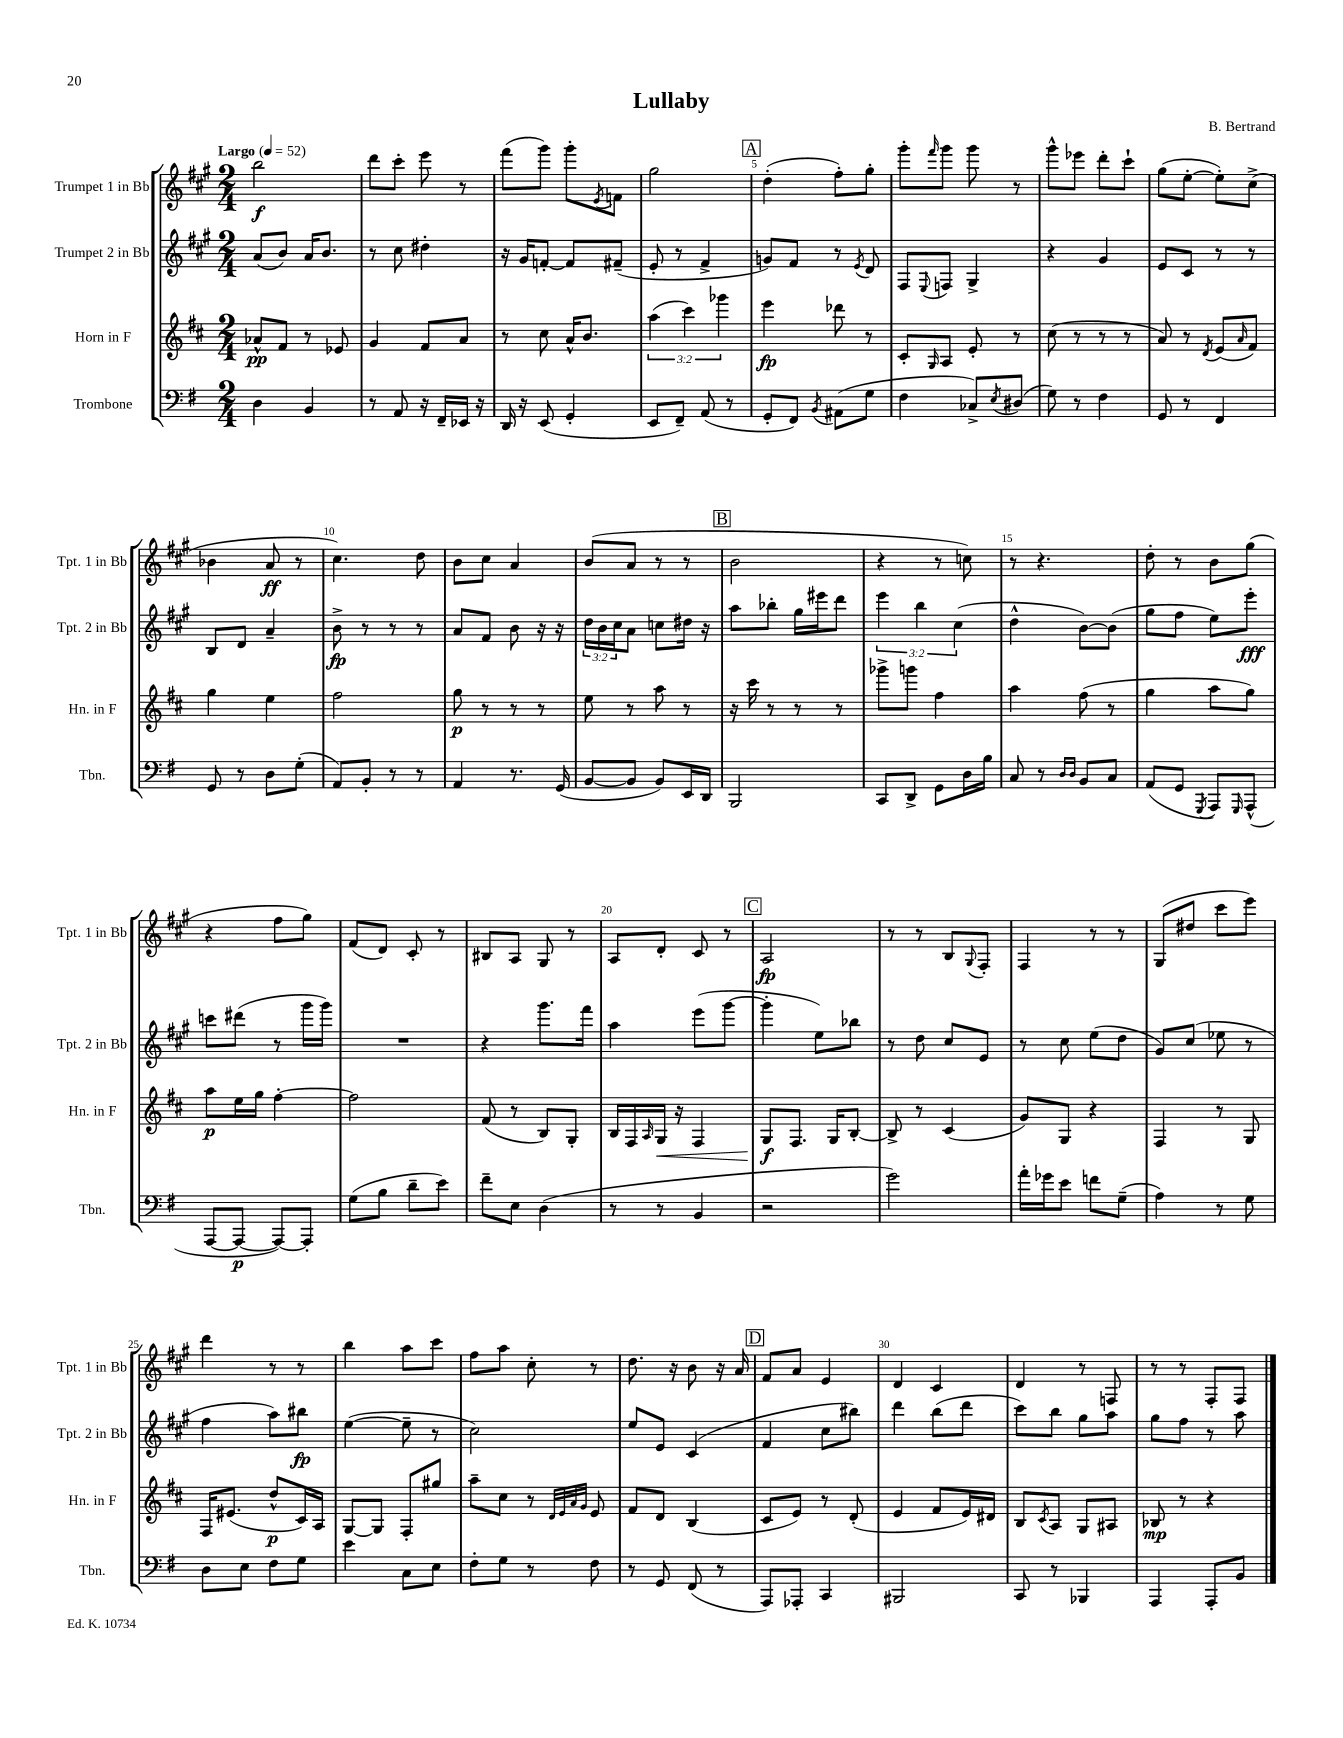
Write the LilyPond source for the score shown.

\header { title = "Lullaby" composer = "B. Bertrand" }
<<
\new StaffGroup <<
\new Staff = "s0" \with { instrumentName = "Trumpet 1 in Bb" shortInstrumentName = "Tpt. 1 in Bb" } {
    \clef treble \key a \major \numericTimeSignature \time 2/4 \tempo "Largo" 4 = 52
    b''2\f |
    d'''8 cis'''8-. e'''8 r8 |
    fis'''8( gis'''8) gis'''8-. \acciaccatura { e'8 } f'8 |
    gis''2 |
    \mark \markup { \box "A" } d''4-.( fis''8-.) gis''8-. |
    gis'''8-. \grace { fis'''16 } gis'''8 gis'''8 r8 |
    gis'''8-^ ees'''8 d'''8-. cis'''8-! |
    gis''8( e''8~-. e''8-.) cis''8->( |
    bes'4 a'8\ff r8 |
    cis''4.) d''8 |
    b'8 cis''8 a'4 |
    b'8( a'8 r8 r8 |
    \mark \markup { \box "B" } b'2 |
    r4 r8 c''8) |
    r8 r4. |
    d''8-. r8 b'8 gis''8( |
    r4 fis''8 gis''8) |
    fis'8( d'8) cis'8-. r8 |
    bis8 a8 gis8 r8 |
    a8 d'8-. cis'8 r8 |
    \mark \markup { \box "C" } a2\fp |
    r8 r8 b8 \appoggiatura { gis8 } fis8-. |
    fis4 r8 r8 |
    gis8( dis''8 cis'''8 e'''8) |
    d'''4 r8 r8 |
    b''4 a''8 cis'''8 |
    fis''8 a''8 cis''8-. r8 |
    d''8. r16 b'8 r16 a'16 |
    \mark \markup { \box "D" } fis'8 a'8 e'4 |
    d'4 cis'4 |
    d'4 r8 f8 |
    r8 r8 fis8-. fis8 \bar "|." |
}
\new Staff = "s1" \with { instrumentName = "Trumpet 2 in Bb" shortInstrumentName = "Tpt. 2 in Bb" } {
    \clef treble \key a \major \numericTimeSignature \time 2/4 \override Staff.TupletNumber.text = #tuplet-number::calc-fraction-text
    a'8( b'8) a'16 b'8. |
    r8 cis''8 dis''4-. |
    r16 gis'16 f'8~-. f'8 fis'8--( |
    e'8-. r8 fis'4-> |
    \mark \markup { \box "A" } g'8) fis'8 r8 \acciaccatura { e'8 } d'8 |
    fis8 \appoggiatura { e8 } f8 gis4-> |
    r4 gis'4 |
    e'8 cis'8 r8 r8 |
    b8 d'8 a'4-- |
    b'8->\fp r8 r8 r8 |
    a'8 fis'8 b'8 r16 r16 |
    \tuplet 3/2 { d''16 b'16 cis''16 } a'8 c''8 dis''16 r16 |
    \mark \markup { \box "B" } a''8 bes''8-. gis''16 eis'''16 d'''8 |
    \tuplet 3/2 { e'''4 b''4 cis''4( } |
    d''4-^ b'8~) b'8( |
    gis''8 fis''8 e''8) e'''8-.\fff |
    c'''8 dis'''8( r8 gis'''16 gis'''16) |
    R2 |
    r4 gis'''8. fis'''16 |
    a''4 e'''8( gis'''8~ |
    \mark \markup { \box "C" } gis'''4-. e''8) bes''8 |
    r8 d''8 cis''8 e'8 |
    r8 cis''8 e''8( d''8 |
    gis'8) cis''8( ees''8 r8 |
    fis''4 a''8) bis''8\fp |
    e''4~( e''8-- r8 |
    cis''2) |
    e''8 e'8 cis'4( |
    \mark \markup { \box "D" } fis'4 cis''8 bis''8) |
    d'''4 b''8( d'''8 |
    cis'''8) b''8 gis''8 a''8 |
    gis''8 fis''8 r8 a''8 \bar "|." |
}
\new Staff = "s2" \with { instrumentName = "Horn in F" shortInstrumentName = "Hn. in F" } {
    \clef treble \key d \major \numericTimeSignature \time 2/4 \override Staff.TupletNumber.text = #tuplet-number::calc-fraction-text
    aes'8-^\pp fis'8 r8 ees'8 |
    g'4 fis'8 a'8 |
    r8 cis''8 a'16-^ b'8. |
    \tuplet 3/2 { a''4( cis'''4) ges'''4 } |
    \mark \markup { \box "A" } e'''4\fp des'''8 r8 |
    cis'8-. \grace { g16 } a8 e'8-. r8 |
    cis''8( r8 r8 r8 |
    a'8) r8 \acciaccatura { d'8 } e'8( \grace { a'16 } fis'8) |
    g''4 e''4 |
    fis''2 |
    g''8\p r8 r8 r8 |
    e''8 r8 a''8 r8 |
    \mark \markup { \box "B" } r16 cis'''16 r8 r8 r8 |
    ges'''8-> g'''8 fis''4 |
    a''4 fis''8( r8 |
    g''4 a''8 g''8) |
    a''8\p e''16 g''16 fis''4~-. |
    fis''2 |
    fis'8( r8 b8) g8-. |
    b16 fis16 \grace { a16 } g16\< r16 fis4 |
    \mark \markup { \box "C" } g8\f\! fis8. g16 b8~-. |
    b8-> r8 cis'4( |
    g'8) g8 r4 |
    fis4 r8 g8 |
    fis16 eis'8.( d''8-^\p cis'16) a16 |
    g8~ g8 fis8-. gis''8 |
    a''8-- cis''8 r8 \grace { d'32 e'32 a'32 g'32 } e'8 |
    fis'8 d'8 b4( |
    \mark \markup { \box "D" } cis'8 e'8) r8 d'8-.( |
    e'4 fis'8 e'16) dis'16 |
    b8 \acciaccatura { cis'8 } a8 g8 ais8 |
    bes8\mp r8 r4 \bar "|." |
}
\new Staff = "s3" \with { instrumentName = "Trombone" shortInstrumentName = "Tbn." } {
    \clef bass \key g \major \numericTimeSignature \time 2/4
    d4 b,4 |
    r8 a,8 r16 fis,16-- ees,16 r16 |
    d,16 r16 e,8( g,4-. |
    e,8 fis,8--) a,8( r8 |
    \mark \markup { \box "A" } g,8-. fis,8) \acciaccatura { b,8 } ais,8( g8 |
    fis4 ces8->) \acciaccatura { e8 } dis8( |
    g8) r8 fis4 |
    g,8 r8 fis,4 |
    g,8 r8 d8 g8-.( |
    a,8) b,8-. r8 r8 |
    a,4 r8. g,16( |
    b,8~ b,8 b,8) e,16 d,16 |
    \mark \markup { \box "B" } b,,2 |
    c,8 d,8-> g,8 d16 b16 |
    c8 r8 \grace { d16 d16 } b,8 c8 |
    a,8( g,8 \acciaccatura { g,,8 } a,,8) \grace { g,,16 } a,,8-^( |
    a,,8~ a,,8~\p a,,8~) a,,8-. |
    g8( b8 d'8-- e'8) |
    fis'8-- e8 d4( |
    r8 r8 b,4 |
    \mark \markup { \box "C" } r2 |
    g'2) |
    a'16-. ges'16 e'8 f'8 g8--( |
    a4) r8 g8 |
    d8 e8 fis8 g8 |
    e'4 c8 e8 |
    fis8-. g8 r8 fis8 |
    r8 g,8 fis,8( r8 |
    \mark \markup { \box "D" } a,,8) aes,,8-. c,4 |
    bis,,2 |
    c,8 r8 bes,,4 |
    a,,4 a,,8-. b,8 \bar "|." |
}
>>
>>
\layout { \context { \Score \override BarNumber.break-visibility = ##(#f #t #t) barNumberVisibility = #(every-nth-bar-number-visible 5) } }
